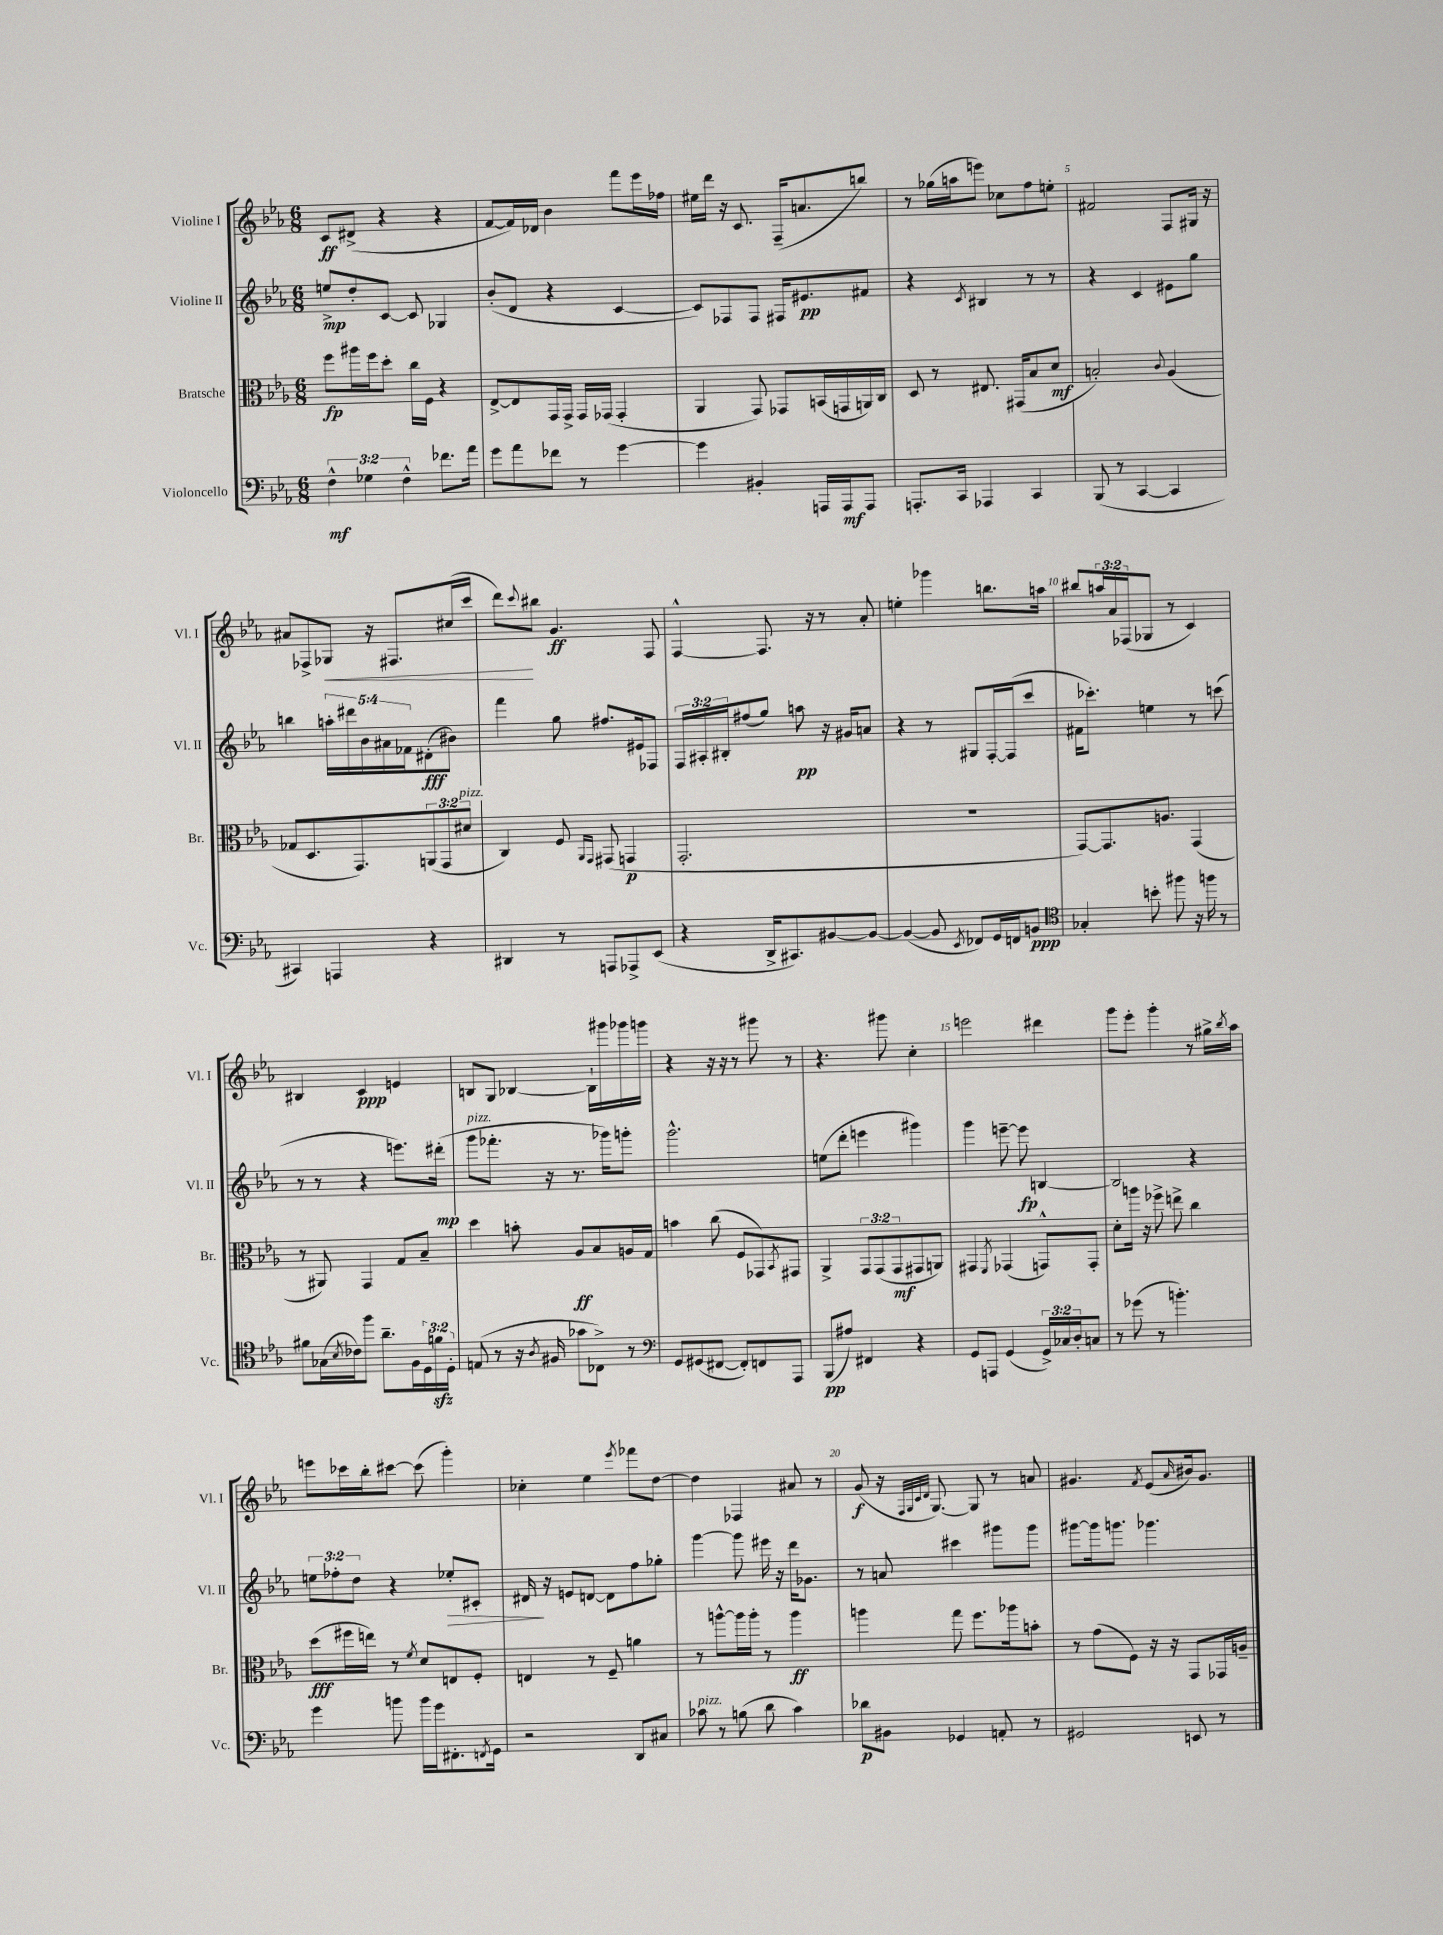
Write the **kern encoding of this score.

**kern	**kern	**kern	**kern
*staff4	*staff3	*staff2	*staff1
*clefF4	*clefC3	*clefG2	*clefG2
*k[b-e-a-]	*k[b-e-a-]	*k[b-e-a-]	*k[b-e-a-]
*M6/8	*M6/8	*M6/8	*M6/8
6F^^	8ff	8ee^	8c
.	16aa#	8dd'	(8d#^
6G-	.	.	.
.	16ff	.	.
.	8dd'	[8c	4r
6F^^	.	.	.
.	16cc	8c]	.
.	16F	.	.
8.f-	4r	4G-	4r
16a-	.	.	.
=	=	=	=
8g	[8E-^	(8b-'	[8f
8a-	8E-]	8d	16f])
.	.	.	16d-
8f-	16GG	4r	4b-
.	16GG^	.	.
8r	16GG	.	.
.	(16GG-	.	.
[4g	4GG-'	[4c	8fff
.	.	.	16eee-
.	.	.	16ff-
=	=	=	=
4g]	4AA-	8c])	16ee#
.	.	.	16ddd
.	.	8F-	16r
.	.	.	8.c
4BB#'	8GG)	8F-	.
.	8GG-	16F#	(16F~
.	.	8.e#	8.a
16AAA	(16BB	.	.
16AAA	16GG	.	.
8AAA	16AA)	8f#	8bb)
.	16C	.	.
=	=	=	=
8.AAA'	8D	4r	8r
.	8r	.	(16gg-
16CC	.	.	16aa
.	.	8qc	.
4AAA-	8.E#	4B#	8eee)
.	.	.	8cc-
.	(16GG#	.	.
4CC	8B-	8r	8ff
.	8d	8r	8ee'
=	=	=	=
(8BBB-	2B')	4r	2f#
8r	.	.	.
[4CC	.	4c	.
.	8qqc	.	.
4CC]	(4A-	8e#	8F
.	.	8gg	16G#
.	.	.	16r
=	=	=	=
4CC#)	8G-	4bb	8a#
.	8.D	.	8F-^
4AAA	.	20aa'	8G-
.	.	20ddd#	.
.	8.GG)	.	.
.	.	20b-	.
.	.	.	16r
.	.	20a#	.
.	.	.	8.F#
.	.	20f-	.
4r	(12AA	(8d#'	.
.	12GG	.	.
.	.	8b#)	(16cc#
.	12d#	.	.
.	.	.	16ccc
=	=	=	=
4DD#	4C)	4fff	8ddd)
.	.	.	8qqccc
.	.	.	8bb#
8r	8F	8gg	4.g
.	16qqAA-	.	.
.	16qqGG	.	.
8AAA	(8GG#	8.ff#	.
8AAA-^	4GG	.	.
.	.	16e#	.
(8EE-	.	8F-	8F
=	=	=	=
4r	2.GG'	24F	[4F^^
.	.	24A#'	.
.	.	24B#'	.
.	.	(8ff#	.
16DD^	.	8gg)	8.F]
8.CC#)	.	.	.
.	.	8aa	.
.	.	.	16r
[8BB#	.	16r	8r
.	.	16g#	.
8BB#_	.	8a	8a-'
=	=	=	=
(4BB#_	2.r	4r	4ee'
8BB#]	.	8r	4ggg-
8qEE-	.	.	.
8FF-)	.	8G#	.
16GG	.	[16F'	8.bb
16FF	.	(16F]	.
8BB	.	8ccc	.
.	.	.	16aa
=	=	=	=
*clefC4	*	*	*
4G-'	[8GG)	16f#	8bb#
.	.	8.ccc-')	.
.	8.GG]	.	24aa
.	.	.	24a-
.	.	.	(24F-
8b'	.	4ee	8G-
.	8.A	.	.
8ff#	.	.	8r
16r	(4GG	8r	4c)
16ff	.	.	.
8r	.	(8ccc	.
=	=	=	=
8f#	8r	8r	4B#
(16G-	8AA#)	8r	.
8qB-	.	.	.
16c-)	.	.	.
8ff	4GG	4r	4c
8.a-~	.	.	.
.	8G	8.eee)	4e
16F	.	.	.
24D	8B-~	.	.
24f	.	.	.
.	.	(16ddd#'	.
24D'	.	.	.
=	=	=	=
(8E	4dd	8ggg	8B
8r	.	8.fff-'	8G
16r	8b'	.	[4B-
8qA-	.	.	.
16F#	.	16r	.
8g-	8A-	8.r	.
8C-^)	8B-	.	16B-`]
.	.	16ggg-)	16ggg#
8r	16A	8ggg'	16ggg-
.	16G	.	16ggg
=	=	=	=
*clefF4	*	*	*
8GG	4b	2.ggg^^	4r
(8GG#	.	.	.
[8FF#	(8cc	.	16r
.	.	.	16r
8FF#'])	8F	.	8r
8FF	8GG-)	.	8ggg#
.	8qBB-	.	.
8AAA-	8GG#	.	8r
=	=	=	=
(8BBB-	4AA-^	(8ee	4.r
8A#)	.	8ddd'	.
4FF#	12GG	4eee	.
.	(12GG	.	.
.	.	.	8ggg#
.	12GG	.	.
4r	8GG#	4ggg#)	4cc'
.	8AA)	.	.
=	=	=	=
8GG	4GG#	4ggg	2eee
8AAA	.	.	.
.	8qFF	.	.
(4GG	(4GG-	[8eee~	.
.	.	8eee]	.
24GG^)	8GG^^)	[4B	4ddd#
24C-	.	.	.
24D'	.	.	.
8C	8GG'	.	.
=	=	=	=
8r	8d'	2B]	8ggg
(8g-	16aa	.	8eee-'
.	16r	.	.
8r	8ff-^	.	4ggg'
4.b')	8ee^	.	.
.	4cc	4r	8r
.	.	.	16gg#^
.	.	.	8qbb-
.	.	.	16aa-
=	=	=	=
4g	(8dd	12ee	8eee
.	.	12ff-'	.
.	16ff#	.	16ccc-
.	.	12dd	.
.	16ee)	.	16bb-'
8b	8r	4r	[8ccc#
.	8qf	.	.
16b	8d	.	(8ccc#]
16g	.	.	.
8.FF#'	8E	8ee-'	4ggg')
.	8F'	8c#'	.
8qFF	.	.	.
16GG	.	.	.
=	=	=	=
2r	4E	16d#	4cc-'
.	.	16r	.
.	.	8e	.
.	8r	[8d	4ee-
.	8F~	8d]	.
.	.	.	8qeee-
8DD	4a	8ff	8fff-
8C#	.	8gg-'	[8dd
=	=	=	=
8c-	8r	[4ggg	4dd]
8r	[8aa^^	.	.
(8B	16aa]	8ggg]	4F-
.	16aa'	.	.
8d	8r	16eee#	.
.	.	16r	.
4c-)	4aa	16ddd	8a#
.	.	8.g-	.
.	.	.	8r
=	=	=	=
8d-	4aa	8r	(8g
8BB#	.	8a	16r
.	.	.	32qqF
.	.	.	32qqG
.	.	.	32qqc
.	.	.	32qqd
.	.	.	[8.G)
4GG-	8gg	4ccc#	.
.	8.ff	.	8G]
8AA'	.	8ggg#	8r
.	16aa-	.	.
8r	8b'	8ggg#	8a
=	=	=	=
2GG#	8r	[8ggg#	4.g#
.	(8g	16ggg#]	.
.	.	8.ggg	.
.	8F)	.	.
.	.	.	8qf
.	16r	4.ggg-	(8e-
.	16r	.	.
.	.	.	16qqa-
8EE	8GG	.	16b#)
.	.	.	8.g#
8r	16GG-	.	.
.	16A~	.	.
==	==	==	==
*-	*-	*-	*-
